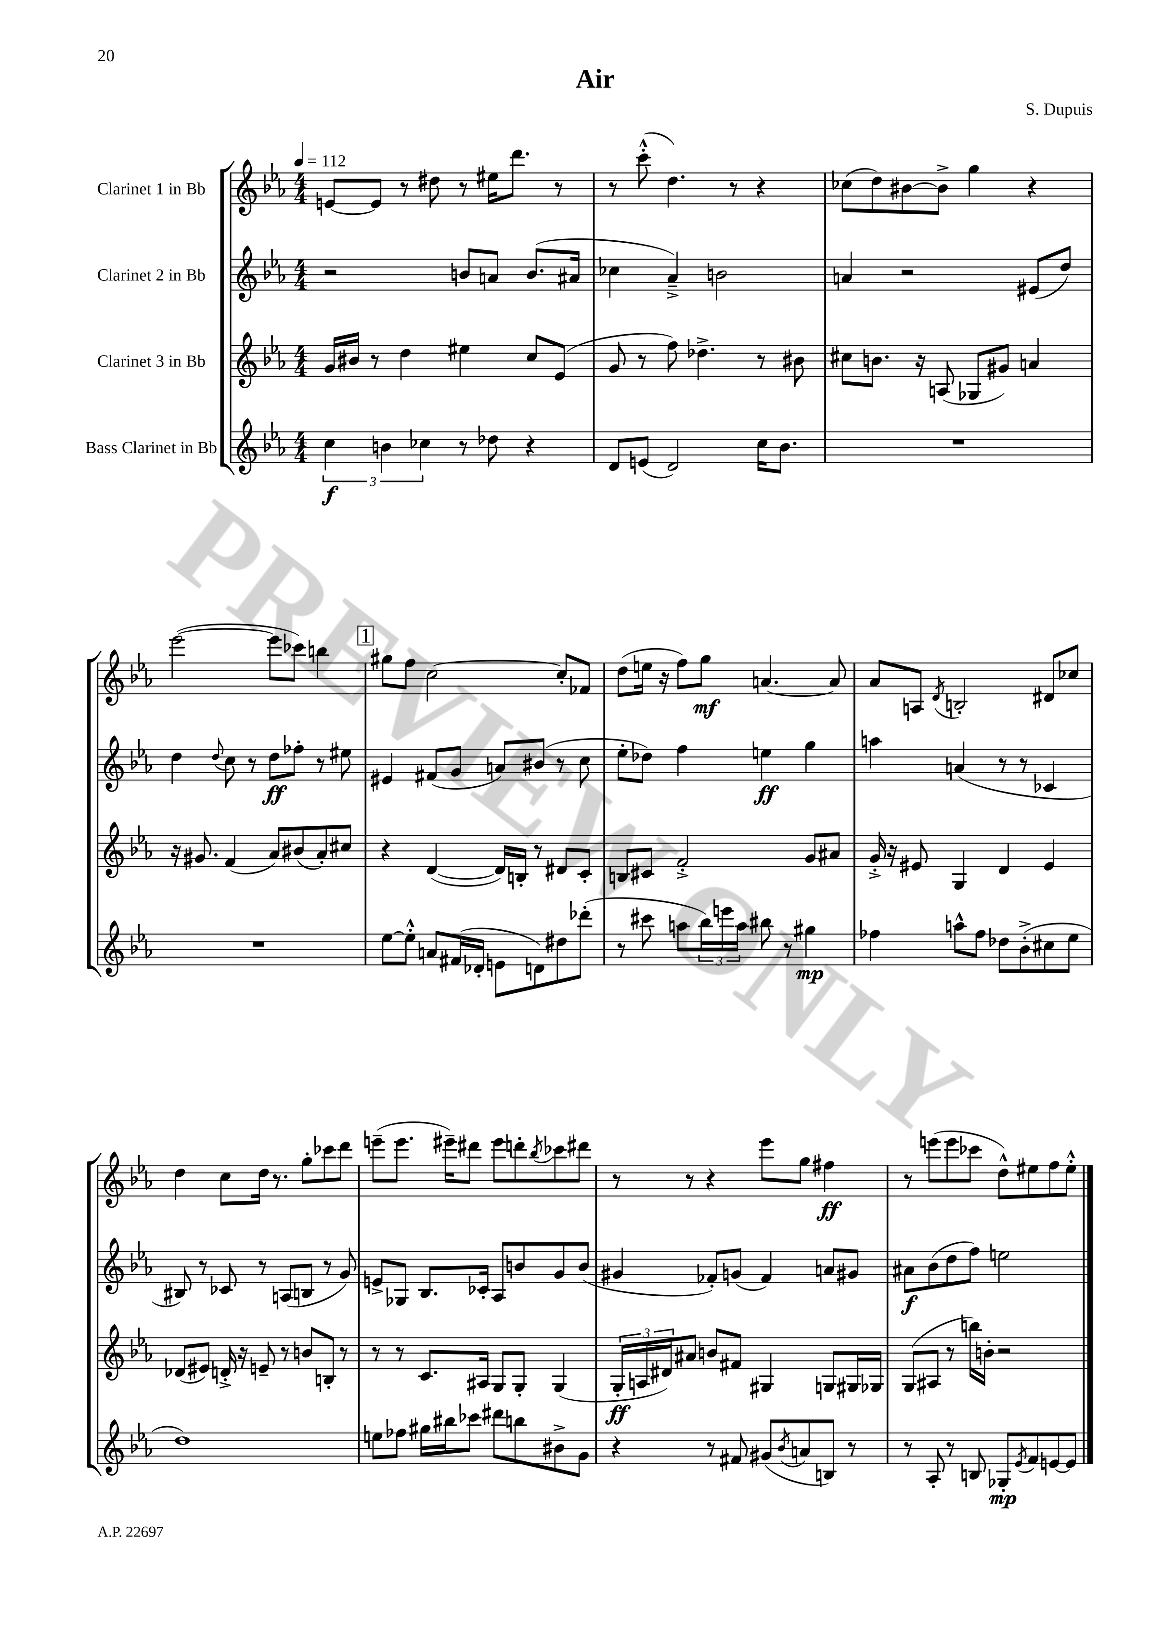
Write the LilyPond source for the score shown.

\header { title = "Air" composer = "S. Dupuis" }
<<
\new StaffGroup <<
\new Staff = "s0" \with { instrumentName = "Clarinet 1 in Bb" } {
    \clef treble \key ees \major \numericTimeSignature \time 4/4 \tempo 4 = 112
    e'8~ e'8 r8 dis''8 r8 eis''16 d'''8. r8 |
    r8 c'''8-.-^( d''4.) r8 r4 |
    ces''8( d''8) bis'8~ bis'8-> g''4 r4 |
    ees'''2~( ees'''8 ces'''8) b''4 |
    \mark \markup { \box "1" } gis''8 f''8 c''2~ c''8-. fes'8 |
    d''8( e''16 r16 f''8) g''8\mf a'4.~ a'8 |
    aes'8 a8 \acciaccatura { d'8 } b2-. dis'8 ces''8 |
    d''4 c''8 d''16 r8. g''8-. ces'''8 d'''8 |
    e'''8--( e'''8. eis'''16--) dis'''8 eis'''8 d'''8-. \acciaccatura { bes''8 } ces'''8 dis'''8 |
    r8 r8 r4 ees'''8 g''8 fis''4\ff |
    r8 e'''8( e'''8 ces'''8 d''8-^) eis''8 f''8 eis''8-.-^ \bar "|." |
}
\new Staff = "s1" \with { instrumentName = "Clarinet 2 in Bb" } {
    \clef treble \key ees \major \numericTimeSignature \time 4/4
    r2 b'8 a'8 b'8.( ais'16 |
    ces''4 aes'4--->) b'2 |
    a'4 r2 eis'8( d''8) |
    d''4 \appoggiatura { d''8 } c''8 r8 d''8\ff fes''8-. r8 eis''8 |
    \mark \markup { \box "1" } eis'4 fis'8( g'8 a'8) bis'8( r8 c''8 |
    ees''8-. des''8) f''4 e''4\ff g''4 |
    a''4 a'4( r8 r8 ces'4 |
    bis8) r8 ces'8 r8 a8( b8 r8 g'8) |
    e'8-> ges8 bes8. ces'16-. aes8 b'8 g'8 b'8( |
    gis'4 fes'8-.) g'8( fes'4) a'8 gis'8 |
    ais'8\f bes'8( d''8 f''8) e''2 \bar "|." |
}
\new Staff = "s2" \with { instrumentName = "Clarinet 3 in Bb" } {
    \clef treble \key ees \major \numericTimeSignature \time 4/4
    g'16 bis'16 r8 d''4 eis''4 c''8 ees'8( |
    g'8 r8 f''8) des''4.-> r8 bis'8 |
    cis''8 b'8. r16 a8( ges8 gis'8) a'4 |
    r16 gis'8. f'4( aes'8) bis'8( aes'8-.) cis''8 |
    \mark \markup { \box "1" } r4 d'4~( d'16) b16-. r8 dis'8 c'8-. |
    b8 cis'8 f'2-.-> g'8 ais'8 |
    g'16-.-> r16 eis'8 g4 d'4 eis'4 |
    des'8( eis'8) d'16-.-> r16 e'8-- r8 b'8 b8-. r8 |
    r8 r8 c'8. ais16 g8 g8-. g4( |
    \tuplet 3/2 { g16-.\ff a16 dis'16) } ais'8 b'8 fis'8 gis4 g8 gis16 ges16 |
    g8( ais8 r8 b''16) b'16-. r2 \bar "|." |
}
\new Staff = "s3" \with { instrumentName = "Bass Clarinet in Bb" } {
    \clef treble \key ees \major \numericTimeSignature \time 4/4
    \tuplet 3/2 { c''4\f b'4 ces''4 } r8 des''8 r4 |
    d'8 e'8( d'2) c''16 bes'8. |
    R1 |
    R1 |
    \mark \markup { \box "1" } ees''8~ ees''8-.-^ a'8 fis'16( des'16-. e'8 d'8) dis''8 des'''8-.( |
    r8 cis'''8 a''8 \tuplet 3/2 { bes''16) e'''16 a''16 } bis''8 r8 gis''4\mp |
    fes''4 a''8-^ fes''8 des''8 bes'8-.->( cis''8 ees''8 |
    d''1) |
    e''8 fes''8 gis''16 bis''16 ces'''8 dis'''8 b''8 bis'8-> g'8 |
    r4 r8 fis'8 gis'8( \acciaccatura { bes'8 } a'8 b8) r8 |
    r8 aes8-. r8 b8 ges8-.\mp \acciaccatura { ees'8 } f'8 e'8~ e'8 \bar "|." |
}
>>
>>
\layout { \context { \Score \remove "Bar_number_engraver" } }
